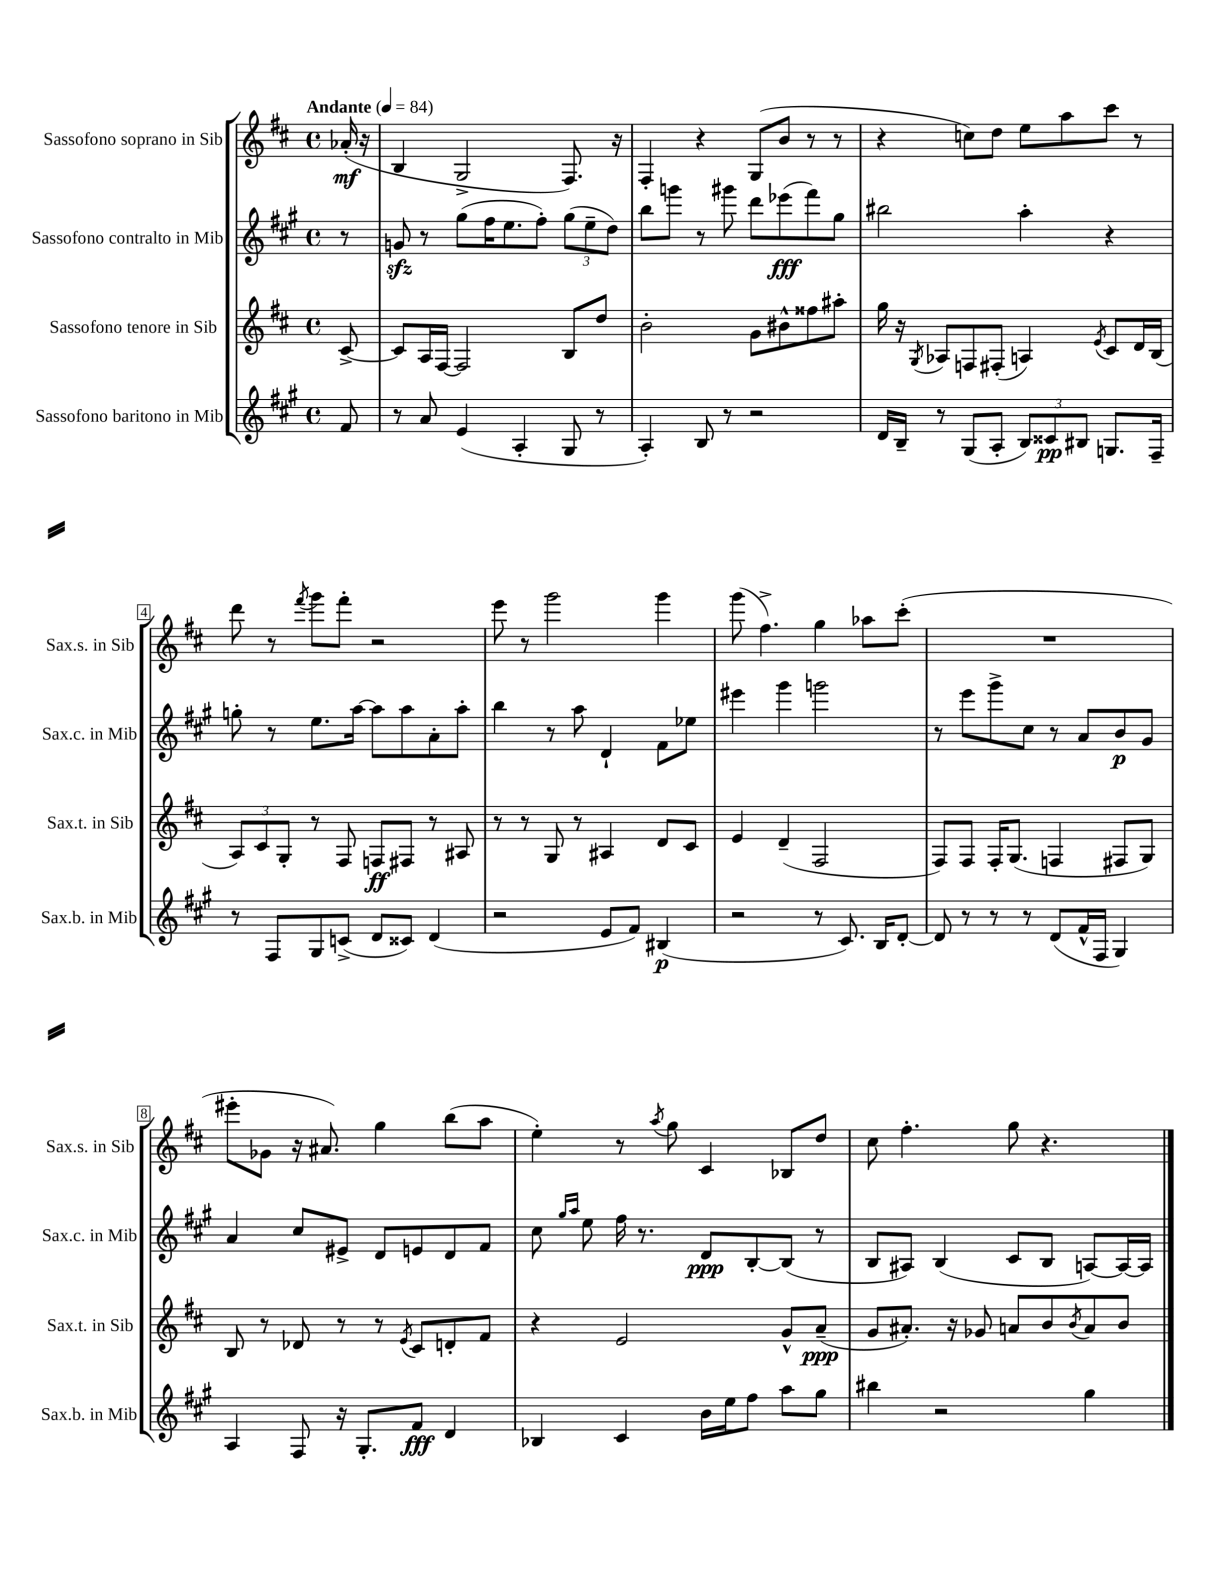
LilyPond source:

<<
\new StaffGroup <<
\new Staff = "s0" \with { instrumentName = "Sassofono soprano in Sib" shortInstrumentName = "Sax.s. in Sib" } {
    \clef treble \key d \major \defaultTimeSignature \time 4/4 \partial 8 \tempo "Andante" 4 = 84
    aes'16-.\mf( r16 |
    b4 g2-> fis8.) r16 |
    fis4-. r4 g8( b'8 r8 r8 |
    r4 c''8) d''8 e''8 a''8 cis'''8 r8 |
    d'''8 r8 \acciaccatura { fis'''8 } g'''8 fis'''8-. r2 |
    e'''8 r8 g'''2 g'''4 |
    g'''8( fis''4.->) g''4 aes''8 cis'''8-.( |
    R1 |
    eis'''8-. ges'8 r16 ais'8.) g''4 b''8( a''8 |
    e''4-.) r8 \acciaccatura { a''8 } g''8 cis'4 bes8 d''8 |
    cis''8 fis''4.-. g''8 r4. \bar "|." |
}
\new Staff = "s1" \with { instrumentName = "Sassofono contralto in Mib" shortInstrumentName = "Sax.c. in Mib" } {
    \clef treble \key a \major \defaultTimeSignature \time 4/4 \partial 8
    r8 |
    g'8\sfz r8 gis''8( fis''16 e''8. fis''8-.) \tuplet 3/2 { gis''8( e''8-- d''8) } |
    b''8 g'''8 r8 gis'''8 d'''8 ees'''8\fff( fis'''8) gis''8 |
    bis''2 a''4-. r4 |
    g''8-. r8 e''8. a''16~ a''8 a''8 a'8-. a''8-. |
    b''4 r8 a''8 d'4-! fis'8 ees''8 |
    eis'''4 gis'''4 g'''2 |
    r8 e'''8 gis'''8-> cis''8 r8 a'8 b'8\p gis'8 |
    a'4 cis''8 eis'8-> d'8 e'8 d'8 fis'8 |
    cis''8 \grace { gis''16 a''16 } e''8 fis''16 r8. d'8\ppp b8~-. b8( r8 |
    b8 ais8) b4( cis'8 b8 a8~) a16~ a16 \bar "|." |
}
\new Staff = "s2" \with { instrumentName = "Sassofono tenore in Sib" shortInstrumentName = "Sax.t. in Sib" } {
    \clef treble \key d \major \defaultTimeSignature \time 4/4 \partial 8
    cis'8~-> |
    cis'8 a16 fis16~ fis2 b8 d''8 |
    b'2-. g'8 bis'8-^ fisis''8 ais''8-. |
    g''16 r16 \acciaccatura { g8 } aes8 f8 fis8-.( a4) \acciaccatura { e'8 } cis'8 d'16 b16( |
    \tuplet 3/2 { a8) cis'8 g8-. } r8 fis8 f8\ff fis8 r8 ais8 |
    r8 r8 g8 r8 ais4 d'8 cis'8 |
    e'4 d'4--( fis2 |
    fis8) fis8 fis16-. g8.( f4 fis8 g8) |
    b8 r8 des'8 r8 r8 \acciaccatura { e'8 } cis'8 d'8-. fis'8 |
    r4 e'2 g'8-^ a'8--\ppp( |
    g'8 ais'8.-.) r16 ges'8 a'8 b'8 \acciaccatura { b'8 } a'8 b'8 \bar "|." |
}
\new Staff = "s3" \with { instrumentName = "Sassofono baritono in Mib" shortInstrumentName = "Sax.b. in Mib" } {
    \clef treble \key a \major \defaultTimeSignature \time 4/4 \partial 8
    fis'8 |
    r8 a'8 e'4( a4-. gis8 r8 |
    a4-.) b8 r8 r2 |
    d'16 b16-- r8 gis8( a8-. \tuplet 3/2 { b8) cisis'8\pp bis8 } g8. fis16-- |
    r8 fis8 gis8 c'8->( d'8 cisis'8) d'4( |
    r2 e'8 fis'8) bis4\p( |
    r2 r8 cis'8.) b16 d'8~-. |
    d'8 r8 r8 r8 d'8( fis'16-^ fis16 gis4) |
    a4 fis8 r16 gis8.-. fis'8\fff d'4 |
    bes4 cis'4 b'16 e''16 fis''8 a''8 gis''8 |
    bis''4 r2 gis''4 \bar "|." |
}
>>
>>
\layout { \context { \Score \override BarNumber.stencil = #(make-stencil-boxer 0.1 0.3 ly:text-interface::print) } }
